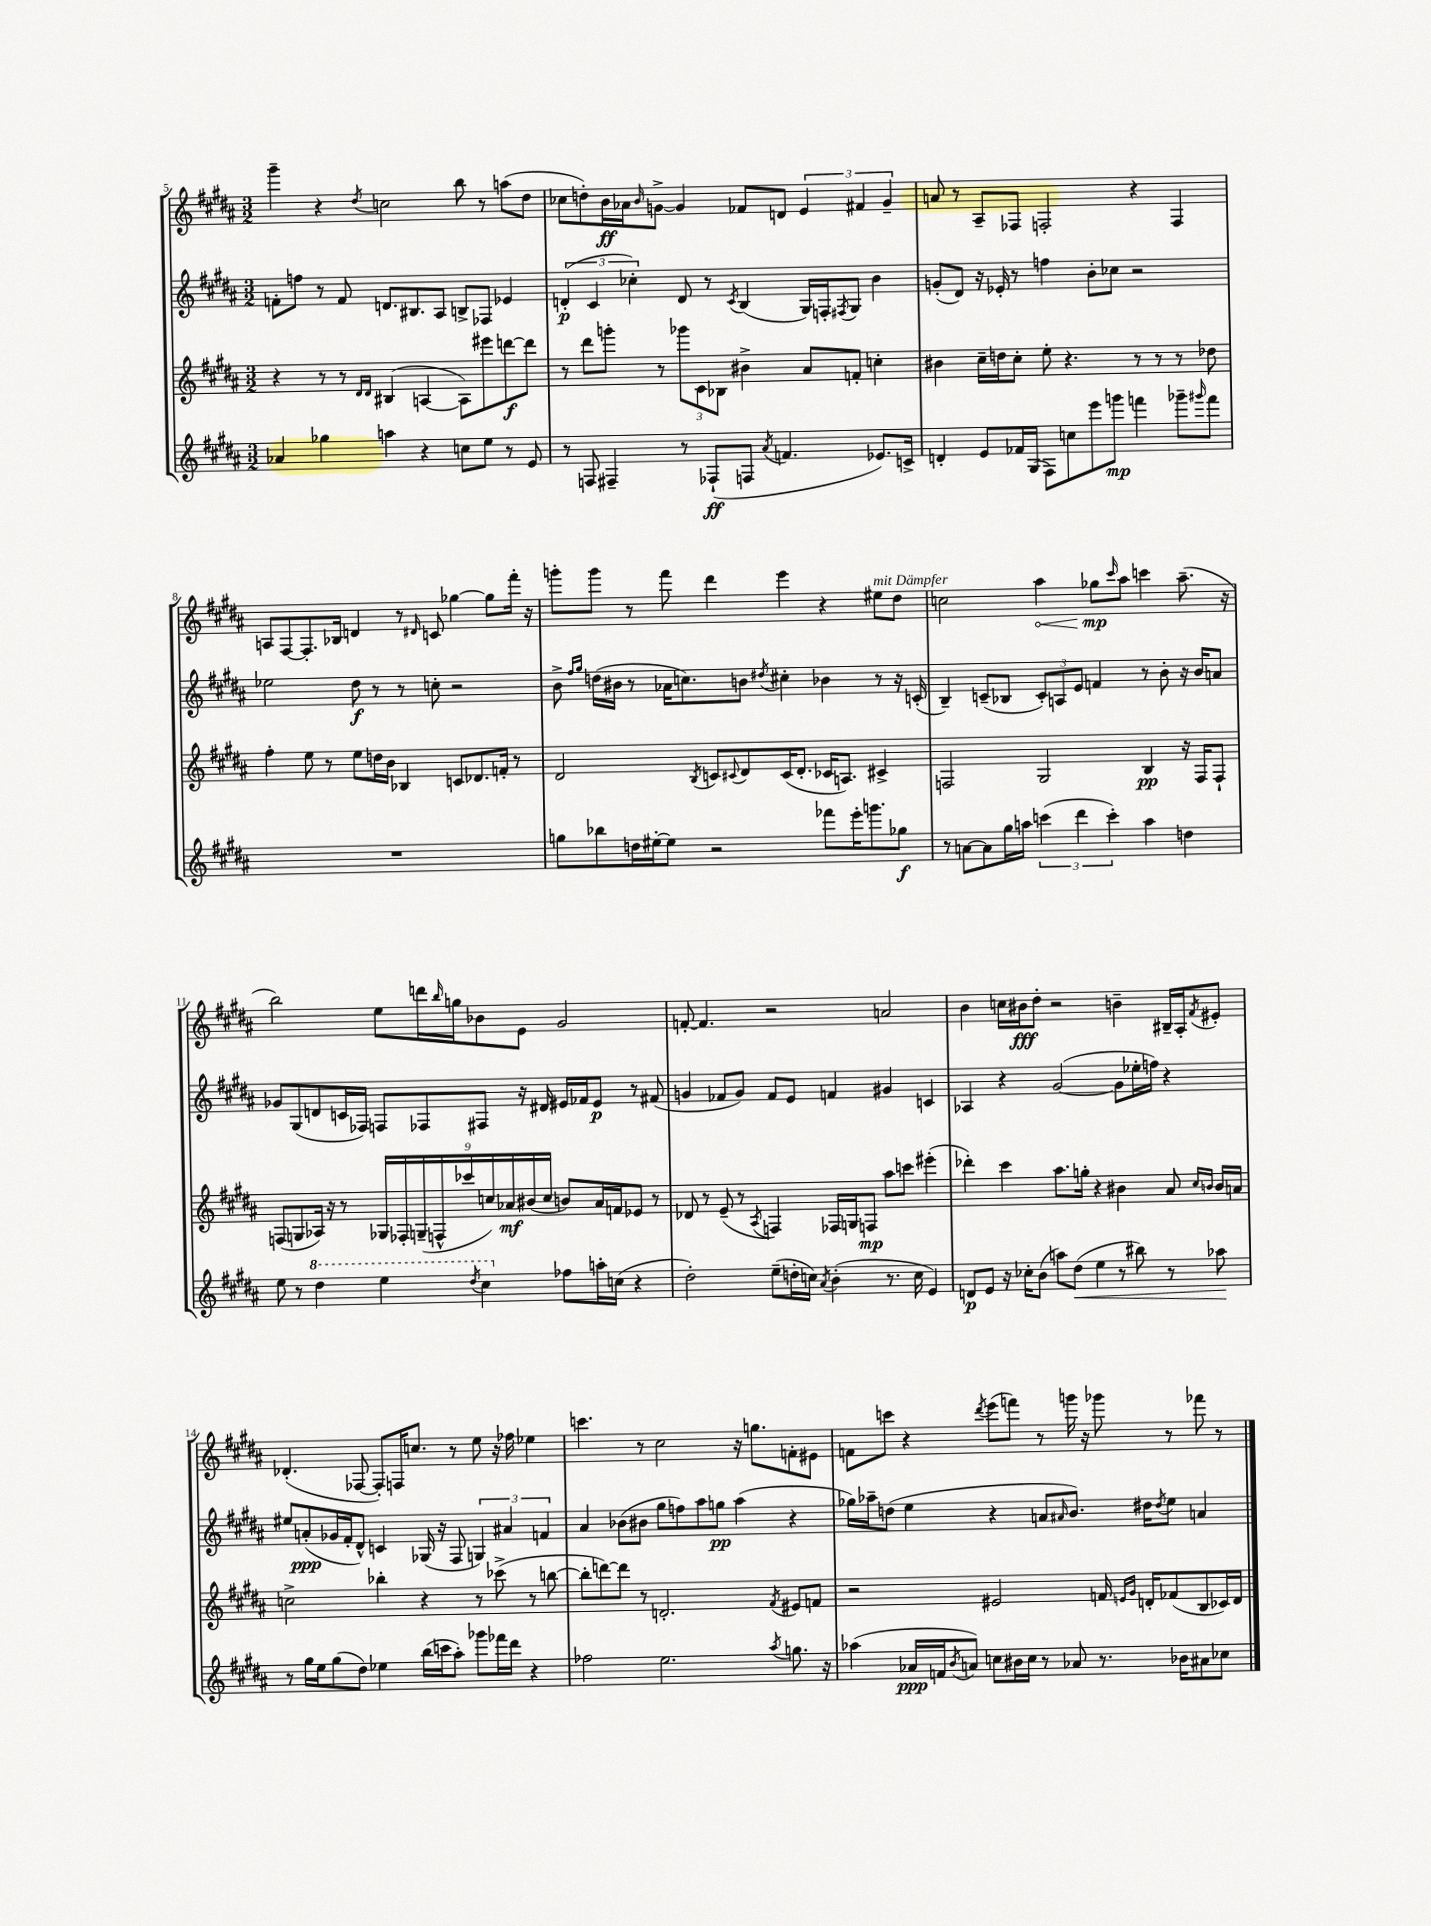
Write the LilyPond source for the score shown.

<<
\new StaffGroup <<
\new Staff = "s0" {
    \clef treble \key b \major \numericTimeSignature \time 3/2
    gis'''4-- r4 \acciaccatura { dis''8 } c''2 b''8 r8 a''8( dis''8 |
    ces''8 d''8-.) b'16\ff aes'16 \grace { b'16 } g'8~-> g'4 fes'8 d'8 \tuplet 3/2 { e'4 fis'4 g'4-- } |
    a'8 r8 ais8-- fes8 f2-. r4 f4 |
    a8 fis8~ fis8.-. bes16 d'4 r8 \grace { dis'16 } c'8 ges''4~ ges''8 fis'''16-. r16 |
    g'''8-. g'''8 r8 fis'''8 dis'''4 e'''4 r4 eis''8^\markup { \italic "mit Dämpfer" } dis''8 |
    c''2 \once \override Hairpin.circled-tip = ##t ais''4\< ges''8\mp\! \grace { cis'''16 } ais''8 c'''4 ais''8.--( r16 |
    b''2) e''8 d'''16 \grace { b''16 } g''16 bes'8 e'8 gis'2 |
    f'8~-. f'4. r2 a'2 |
    b'4 c''16 bis'16\fff dis''8-. r2 b'4-- bis16-- ais16-. \acciaccatura { fis'8 } eis'8-. |
    des'4.-.( fes8~ fes8-.) f16 c''8. r8 e''8 r16 fes''16 ees''4 |
    c'''4. r8 cis''2 r16 g''8. f'8-. eis'8 |
    f'8 c'''8 r4 \acciaccatura { dis'''8 } e'''8( f'''8) r8 g'''16 r16 ges'''8 r8 fes'''8 r8 \bar "|." |
}
\new Staff = "s1" {
    \clef treble \key b \major \numericTimeSignature \time 3/2
    f'8-. f''8 r8 f'8 d'8. bis8. ais8 b8-> fes8 ees'4 |
    \tuplet 3/2 { d'4-.\p( cis'4 ces''4-.) } d'8 r8 \acciaccatura { cis'8 } b4( gis16) f16-. \acciaccatura { fis8 } gis8 b'4 |
    g'8-.( dis'8) r16 ees'16-. r8 f''4 b'8-. ces''8 r2 |
    ees''2 dis''8\f r8 r8 c''8-. r2 |
    b'8-> \grace { fis''16 gis''16 } d''16( bis'16 r8 aes'16 c''8.) b'8 \acciaccatura { dis''8 } cis''4-. bes'4 r8 r16 c'16-.( |
    b4--) c'8--( bes8 \tuplet 3/2 { c'8-.) a8 e'8 } f'4 r8 b'8-. r16 b'16 a'8 |
    ges'8 gis8( d'8 c'16 fes16) f8 fes8 fis8 r16 dis'16 eis'16 fes'16 eis'8\p r8 fis'8( |
    g'4 fes'8 g'8) fes'8 e'8 f'4 gis'4 c'4 |
    aes4 r4 gis'2~( gis'8 ees''16-. f''16) r4 |
    eis''8 a'8-.\ppp( ges'16 fis'16-. dis'8-^) c'4 ges16( r16 fis8 \tuplet 3/2 { g4) ais'4 f'4 } |
    ais'4 bes'8( bis'8 gis''8 f''8) ais''8 g''8\pp ais''4( r4 |
    ges''16) aes''16-- d''8( e''4 r4 a'8 \grace { ais'16 } b'8.) dis''16 \acciaccatura { dis''8 } e''8 a'4 \bar "|." |
}
\new Staff = "s2" {
    \clef treble \key b \major \numericTimeSignature \time 3/2
    r4 r8 r8 \grace { dis'16 dis'16 } bis4( a4~ a8) eis'''8 d'''8~\f d'''8 |
    r8 dis'''8 g'''8-. r8 \tuplet 3/2 { ges'''8 cis'8 bes8 } bis'4-> ais'8 f'8-. c''4-. |
    bis'4 cis''16-- d''16 cis''8-. e''8-. r4. r8 r8 r8 des''8 |
    fis''4-. e''8 r8 e''8 d''16 b'16 bes4 c'8 des'8. f'16-. r8 |
    dis'2 \acciaccatura { b8 } c'8 \appoggiatura { cis'8 } dis'8 cis'16( dis'8.-. ces'16 a8.) cis'4-> |
    f2 gis2 b4\pp r16 f16 f8-! |
    f8( g8 aes16) r16 r8 \tuplet 9/8 { ges16 fes16-. g16--( f16-^ ces'''16 c''16) aes'16\mf bis'16( c''16 } b'8) aes'16 f'16 ees'8 r8 |
    des'8 r8 e'8--( r8 \acciaccatura { ais8 } f4) fes16 g16 f8\mp ais''8 c'''8 eis'''4-.( |
    des'''4-.) cis'''4 ais''8. g''16-. r4 bis'4 ais'8 \grace { cis''16 b'16 } b'16 a'16 |
    c''2-> bes''4-. r4 r8 ces'''8->( r8 b''8~ |
    b''8-. d'''8~) d'''8 r8 d'2.-. \acciaccatura { fis'8 } eis'8 f'8 |
    r2 eis'2 f'16 \grace { e'16 gis'16 } d'16-. fes'8( b8 ces'16) d'16 \bar "|." |
}
\new Staff = "s3" {
    \clef treble \key b \major \numericTimeSignature \time 3/2
    aes'4 ges''4 a''4 r4 c''8 e''8 r8 e'8 |
    r8 f8 fis4-- r8 fes8-!\ff( f8 \acciaccatura { ais'8 } f'4. ees'8.) c'16-> |
    d'4-. e'8 fes'16 gis16( fis8) c''8 e'''8 g'''8\mp f'''4 ges'''8-- \grace { gis'''16 } f'''8 |
    R1. |
    g''8 bes''8 d''16 eis''16~-. eis''8 r2 fes'''8 e'''16-. g'''8. ges''8\f |
    r8 a'8~ a'8 gis''16 a''16 \tuplet 3/2 { c'''4( dis'''4 c'''4-.) } a''4 d''4 |
    e''8 r8 \ottava #1 dis'''4 e'''4 \acciaccatura { dis'''8 } cis'''4 \ottava #0 fes''8 a''16-. c''16( r4 |
    dis''2-.) e''8--( d''16-. c''16) \acciaccatura { ais'8 } b'4-.( r8. c''16 e'4) |
    d'8\p e'8 r16 ces''16-. b'8( a''8) dis''8\<( e''4 r8 bis''8) r8 aes''8\! |
    r8 gis''16 e''16 gis''8( dis''8) ees''4 b''16( c'''16 ais''8-.) ges'''8 fes'''16 dis'''16 r4 |
    fes''2 e''2. \acciaccatura { ais''8 } g''8. r16 |
    aes''4( aes'16\ppp f'16 \acciaccatura { b'8 } a'8) c''8 bis'16 c''16 r8 aes'8 r8. bes'16 ais'8 ces''8 \bar "|." |
}
>>
>>
\layout { \context { \Score currentBarNumber = #5 } }
